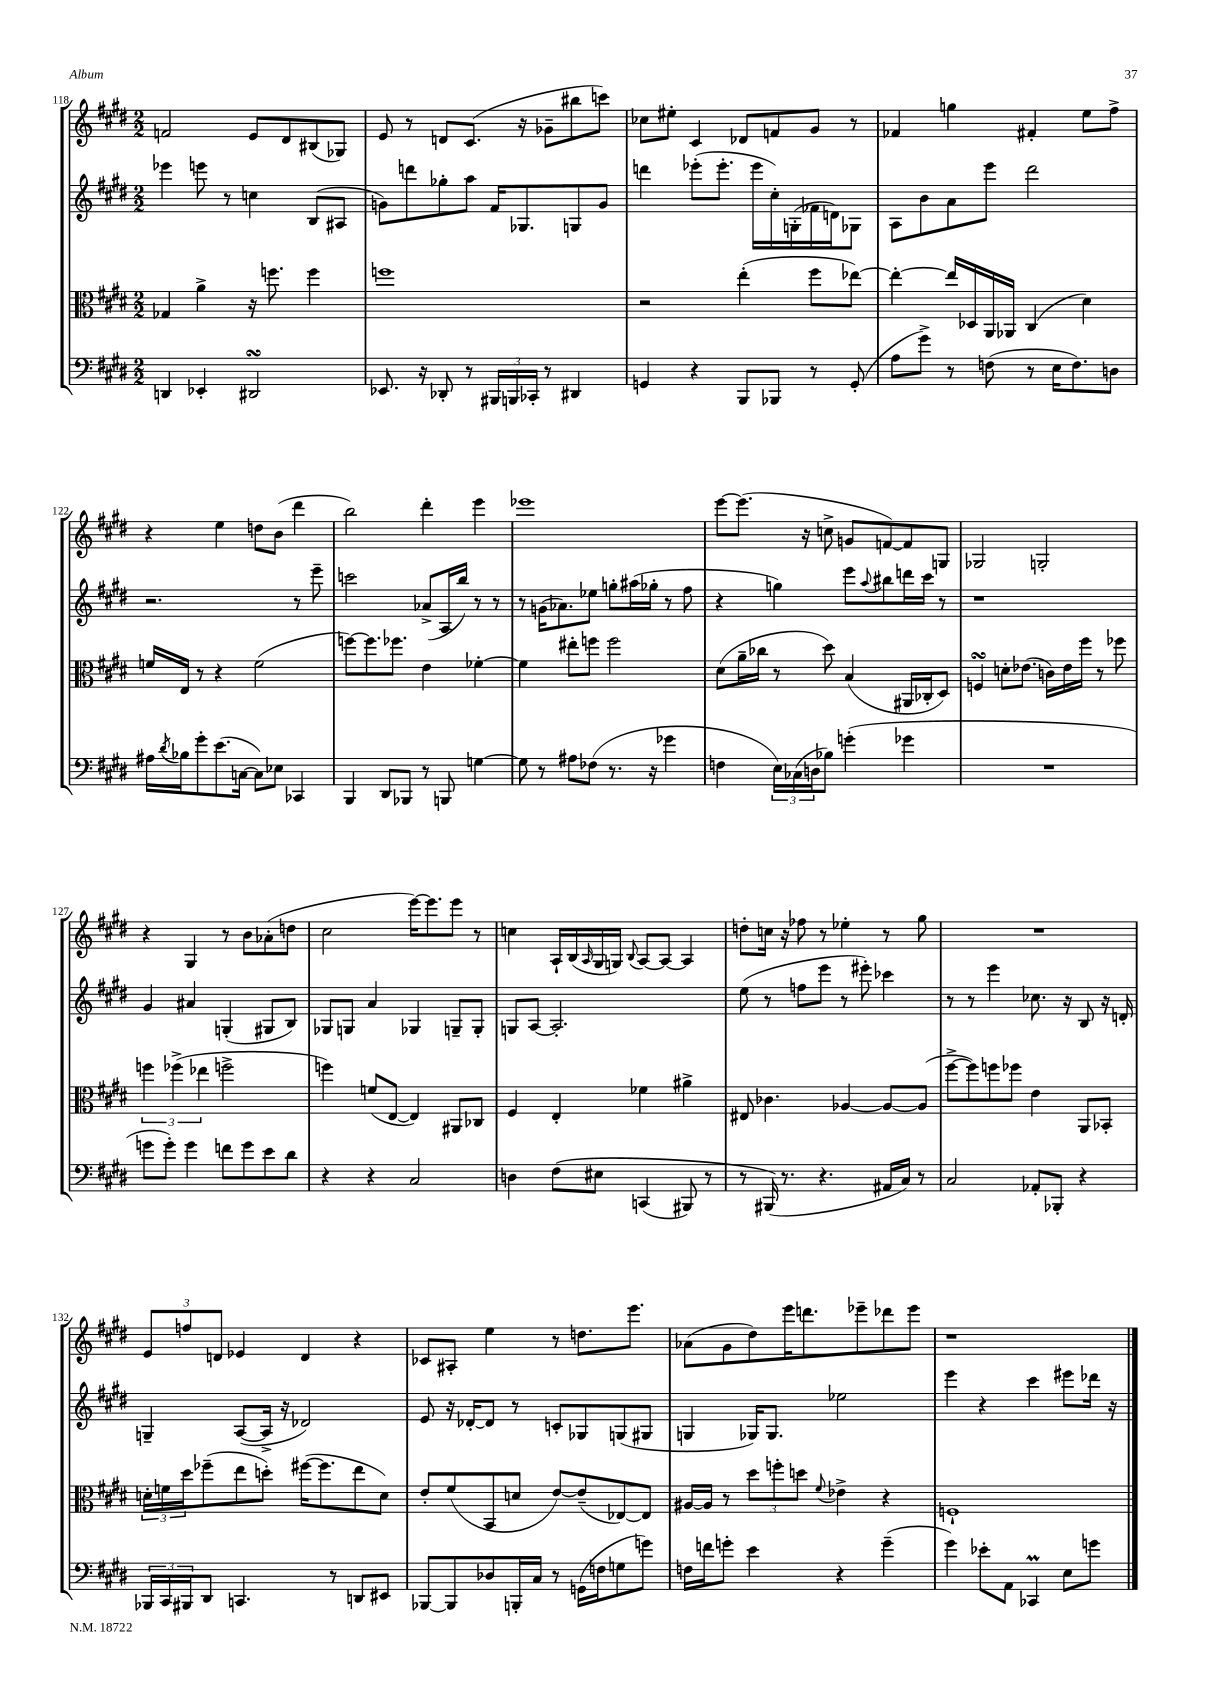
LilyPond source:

<<
\new StaffGroup <<
\new Staff = "s0" {
    \clef treble \key e \major \numericTimeSignature \time 2/2
    f'2 e'8 dis'8 bis8( ges8) |
    e'8 r8 d'8 cis'8.( r16 ges'8-- bis''8 c'''8) |
    ces''8 eis''8-. cis'4 des'8 f'8 gis'8 r8 |
    fes'4 g''4 fis'4-. e''8 fis''8-> |
    r4 e''4 d''8 b'8( dis'''4 |
    b''2) dis'''4-. e'''4 |
    ees'''1 |
    e'''8~ e'''8.( r16 c''8-> g'8 f'8~) f'8 g8 |
    ges2 g2-. |
    r4 gis4 r8 b'8 aes'8-.( d''8 |
    cis''2 e'''16~) e'''8. e'''8 r8 |
    c''4 a16-! b16( \grace { a16 } gis16 g16) \appoggiatura { b8 } a8~ a8~ a4 |
    d''8-. c''16 r16 fes''8 r8 ees''4-. r8 gis''8 |
    R1 |
    \tuplet 3/2 { e'8 f''8 d'8 } ees'4 d'4 r4 |
    ces'8 ais8-. e''4 r8 d''8. e'''8. |
    aes'8( gis'8 dis''8) e'''16 d'''8. ees'''8-- des'''8 ees'''8 |
    r1 \bar "|." |
}
\new Staff = "s1" {
    \clef treble \key e \major \numericTimeSignature \time 2/2
    ees'''4 e'''8 r8 c''4 b8( ais8 |
    g'8) d'''8 ges''8-. a''8 fis'16 ges8. g8 g'8 |
    d'''4 ees'''8-.( ees'''8.-. ees'''16 cis''16-.) g16-.( fes'16 d'16) ges8 |
    a8 b'8 a'8 e'''8 dis'''2 |
    r2. r8 e'''8-- |
    c'''2 aes'8->( a16 b''16) r8 r8 |
    r8 g'16( aes'8.) ees''8 g''8-. ais''16( ges''16-. r8 fis''8 |
    r4 g''4) e'''8 \appoggiatura { a''8 } bis''8 d'''16 cis'''16 r8 |
    r1 |
    gis'4 ais'4 g4-.( gis8 b8) |
    ges8 g8 a'4 ges4 g8-- g8-. |
    g8 a8~ a2.-. |
    e''8( r8 f''8 e'''8 r8 eis'''8-.) ces'''4 |
    r8 r8 e'''4 ces''8. r16 b8 r16 d'16-. |
    g4-- a8~( a16-> r16 des'2) |
    e'8 r16 des'16~-. des'8 r8 c'8-. ges8 g8( gis8 |
    g4 ges16) ges8. ees''2 |
    e'''4 r4 cis'''4 eis'''8 des'''16 r16 \bar "|." |
}
\new Staff = "s2" {
    \clef alto \key e \major \numericTimeSignature \time 2/2
    ges4 a'4-> r16 f''8. f''4 |
    f''1 |
    r2 e''4-.( fis''8 ees''8~) |
    ees''4~-. ees''16 des16 a,16 aes,16 cis4( dis'4) |
    f'16 e16 r8 r4 f'2( |
    f''8~) f''8. fes''8. e'4 fes'4~-. |
    fes'4 eis''8-. f''8 f''2 |
    dis'8( a'16-- ces''16 r8 dis''8) b4( ais,16 ces16-. dis8) |
    f4\turn d'8-. ees'8.( c'16) ees'16 fis''16 r8 fes''8 |
    \tuplet 3/2 { f''4 fes''4->( ees''4 } f''2-> |
    f''4) f'8( e8~ e4) ais,8 ces8 |
    fis4 e4-. fes'4 ais'4-> |
    eis8 ces'4. aes4~ aes8~ aes8( |
    fis''8~-> fis''8) f''8 fes''8 e'4 a,8 bes,8-. |
    \tuplet 3/2 { d'16-. f'16 dis''16 } fes''8--( e''8 d''8-.) fis''16~( fis''8. e''8 d'8) |
    e'8-. fis'8( b,8 d'8 e'8~) e'8--( ees8~) ees8 |
    ais16~ ais16 r8 \tuplet 3/2 { dis''8 f''8-. d''8 } \appoggiatura { fis'8 } ees'4-> r4 |
    f1-! \bar "|." |
}
\new Staff = "s3" {
    \clef bass \key e \major \numericTimeSignature \time 2/2
    d,4 ees,4-. dis,2\turn |
    ees,8. r16 des,8-. r8 \tuplet 3/2 { bis,,16 b,,16 ces,16-. } r8 dis,4 |
    g,4 r4 b,,8 bes,,8 r8 g,8-.( |
    a8 gis'8->) r8 f8( r8 e16 f8.) d8 |
    ais16 \acciaccatura { dis'8 } bes16 gis'8-. e'8.( c16~ c8) ees8 ces,4 |
    b,,4 dis,8 bes,,8 r8 b,,8 g4~ |
    g8 r8 ais8 fes8( r8. r16 ges'4 |
    f4 \tuplet 3/2 { e16) ces16( d16 } bes8) g'4-.( ges'4 |
    R1 |
    g'8 g'8-.) g'4 f'8 g'8 e'8 dis'8 |
    r4 r4 cis2 |
    d4 fis8\( eis8 c,4( bis,,8) r8 |
    r8 bis,,16(\) r8. r4. ais,16 cis16) r8 |
    cis2 aes,8-. bes,,8-. r4 |
    \tuplet 3/2 { bes,,16 cis,16 bis,,16 } dis,8 c,4. r8 d,8 eis,8 |
    bes,,8~ bes,,8 des8 b,,16-. cis16 r8 g,16( f16 g8 g'8) |
    f16 f'16 g'8-. e'4 r4 g'4--( |
    gis'4) ees'8-. a,8 ces,4\prall e8 g'8 \bar "|." |
}
>>
>>
\layout { \context { \Score currentBarNumber = #118 } }
